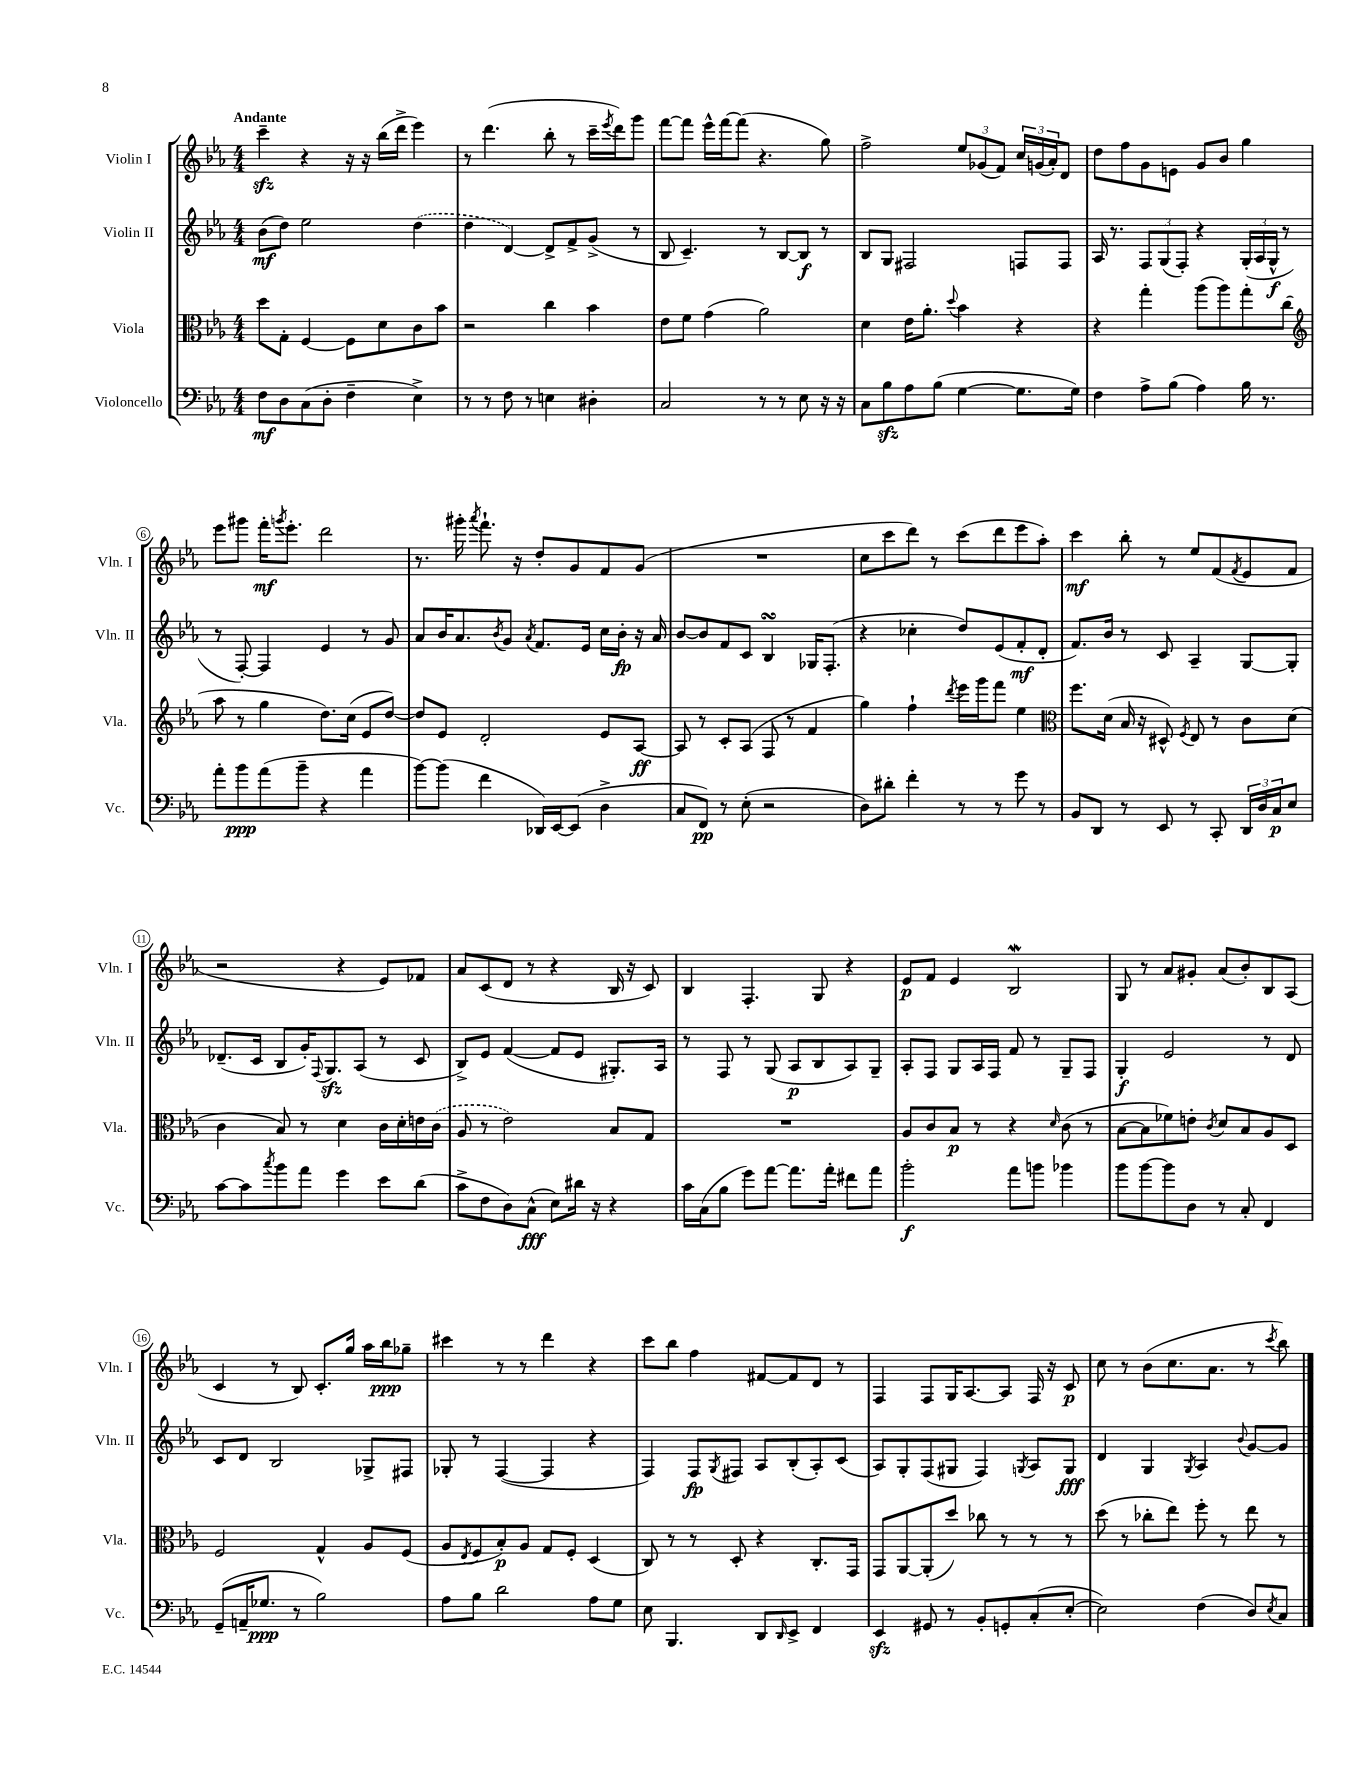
<<
\new StaffGroup <<
\new Staff = "s0" \with { instrumentName = "Violin I" shortInstrumentName = "Vln. I" } {
    \clef treble \key ees \major \numericTimeSignature \time 4/4 \tempo "Andante"
    c'''4--\sfz r4 r16 r16 bes''16( d'''16-> ees'''4) |
    r8 d'''4.( bes''8-. r8 c'''16-- \acciaccatura { ees'''8 } d'''16) g'''8 |
    f'''8~ f'''8 ees'''16-^ f'''16~ f'''8( r4. g''8) |
    f''2-> \tuplet 3/2 { ees''8 ges'8( f'8) } \tuplet 3/2 { c''16 g'16( aes'16-.) } d'8 |
    d''8 f''8 g'8 e'8 g'8 bes'8 g''4 |
    ees'''8 gis'''8 f'''16-.\mf \acciaccatura { g'''8 } ees'''8.-. d'''2 |
    r8. gis'''16-. \acciaccatura { aes'''8 } f'''8.-! r16 d''8-. g'8 f'8 g'8( |
    R1 |
    c''8 c'''8 d'''8) r8 c'''8( d'''8 ees'''8 aes''8-.) |
    c'''4\mf bes''8-. r8 ees''8 f'8( \acciaccatura { f'8 } ees'8 f'8 |
    r2 r4 ees'8) fes'8 |
    aes'8 c'8( d'8 r8 r4 bes16 r16 c'8) |
    bes4 f4.-. g8 r4 |
    ees'8\p f'8 ees'4 bes2\mordent |
    g8 r8 aes'8 gis'8-. aes'8( bes'8-.) bes8 aes8( |
    c'4 r8 bes8) c'8.-. g''16 aes''16 bes''16\ppp ges''8-- |
    cis'''4 r8 r8 d'''4 r4 |
    c'''8 bes''8 f''4 fis'8~ fis'8 d'8 r8 |
    f4 f8 g16 aes8.~ aes8 f16 r16 c'8\p |
    c''8 r8 bes'8( c''8. aes'8. r8 \acciaccatura { c'''8 } bes''8) \bar "|." |
}
\new Staff = "s1" \with { instrumentName = "Violin II" shortInstrumentName = "Vln. II" } {
    \clef treble \key ees \major \numericTimeSignature \time 4/4
    bes'8\mf( d''8) ees''2 \once \slurDashed d''4( |
    d''4 d'4~) d'8-> f'8-> g'8->( r8 |
    bes8 c'4.--) r8 bes8~ bes8\f r8 |
    bes8 g8 fis2 f8 f8 |
    aes16 r8. \tuplet 3/2 { f8 g8( f8-.) } r4 \tuplet 3/2 { g16-.( aes16 g16-^\f } r8 |
    r8 f8~-.) f4 ees'4 r8 g'8 |
    aes'8 bes'16 aes'8. \acciaccatura { bes'8 } g'8 \acciaccatura { aes'8 } f'8. ees'16 c''16 bes'16-.\fp r16 aes'16 |
    bes'8~ bes'8 f'8 c'8 bes4\turn ges16 f8.-.( |
    r4 ces''4-. d''8) ees'8( f'8-.\mf d'8-. |
    f'8.) bes'16 r8 c'8 aes4-- g8~ g8-. |
    des'8.--( c'16 bes8 g'16-.) \appoggiatura { f8 } g8.\sfz aes8( r8 c'8 |
    bes8->) ees'8 f'4~( f'8 ees'8 gis8.-.) aes16 |
    r8 f8 r8 g8( aes8\p bes8 aes8) g8-- |
    aes8-. f8 g8 aes16 f16 f'8 r8 g8-- f8 |
    g4-.\f ees'2 r8 d'8 |
    c'8 d'8 bes2 ges8-> fis8 |
    ges8-. r8 f4~( f4 r4 |
    f4) f8\fp \acciaccatura { g8 } fis8 aes8 bes8-.( aes8-.) c'8( |
    aes8) g8-. f8( gis8 f4) \acciaccatura { g8 } aes8 g8\fff |
    d'4 g4 \acciaccatura { g8 } aes4 \appoggiatura { bes'8 } g'8~ g'8 \bar "|." |
}
\new Staff = "s2" \with { instrumentName = "Viola" shortInstrumentName = "Vla." } {
    \clef alto \key ees \major \numericTimeSignature \time 4/4
    d''8 g8-. f4~ f8 d'8 c'8 bes'8 |
    r2 c''4 bes'4 |
    ees'8 f'8 g'4( aes'2) |
    d'4 ees'16 aes'8.-. \appoggiatura { d''8 } bes'4 r4 |
    r4 g''4-. aes''8( aes''8) g''8-. c''8( |
    \clef treble aes''8 r8 g''4 d''8.) c''16( ees'8 d''8~) |
    d''8 ees'8 d'2-. ees'8 aes8~\ff |
    aes8 r8 c'8-. aes8( f8 r8 f'4 |
    g''4) f''4-! \acciaccatura { d'''8 } ees'''16 g'''16 f'''8 ees''4 |
    \clef alto f''8. d'16( bes16 r16 dis8-^) \acciaccatura { f8 } ees8 r8 c'8 d'8( |
    c'4 bes8) r8 d'4 c'16 d'16-. e'16 \once \slurDashed c'16( |
    aes8 r8 ees'2) bes8 g8 |
    R1 |
    aes8 c'8 bes8\p r8 r4 \grace { d'16 } c'8( r8 |
    bes8~ bes8 fes'8) e'8-. \acciaccatura { c'8 } d'8 bes8 aes8 d8 |
    f2 g4-^ aes8 f8( |
    aes8 \acciaccatura { ees8 } f8 bes8-.\p) aes8 g8 f8-. d4( |
    c8) r8 r8 d8-. r4 c8.-. g,16 |
    g,8 aes,8~ aes,8-.( d''8) ces''8 r8 r8 r8 |
    d''8( r8 ces''8-. ees''8) f''8-. r8 ees''8 r8 \bar "|." |
}
\new Staff = "s3" \with { instrumentName = "Violoncello" shortInstrumentName = "Vc." } {
    \clef bass \key ees \major \numericTimeSignature \time 4/4
    f8\mf d8 c8( d8-. f4-- ees4->) |
    r8 r8 f8 r8 e4 dis4-. |
    c2 r8 r8 ees8 r16 r16 |
    c8 bes8\sfz aes8 bes8( g4~ g8. g16) |
    f4 aes8-> bes8( aes4) bes16 r8. |
    aes'8-. bes'8\ppp aes'8( bes'8-- r4 aes'4 |
    bes'8~) bes'8( f'4 des,16) ees,16~ ees,8( d4-> |
    c8 f,8\pp) r8 ees8-.( r2 |
    d8) dis'8-. f'4-. r8 r8 g'8 r8 |
    bes,8 d,8 r8 ees,8 r8 c,8-. \tuplet 3/2 { d,16 d16 c16\p } ees8 |
    c'8~ c'8 \acciaccatura { c''8 } bes'8 aes'8 g'4 ees'8 d'8( |
    c'8-> f8 d8) c8-^\fff( ees8) dis'16 r16 r4 |
    c'16 c16( bes8 g'8) aes'8~ aes'8. aes'16-. fis'8 aes'8 |
    bes'2-.\f aes'8 b'8 bes'4 |
    bes'8 bes'8~ bes'8 d8 r8 c8-. f,4 |
    g,8--( a,16-- ges8.\ppp r8 bes2) |
    aes8 bes8 d'2 aes8 g8 |
    ees8 bes,,4. d,8 \grace { d,16 } ees,8-> f,4 |
    ees,4\sfz gis,8 r8 bes,8-. g,8-. c8-.( ees8~-. |
    ees2) f4( d8) \acciaccatura { ees8 } c8 \bar "|." |
}
>>
>>
\layout { \context { \Score \override BarNumber.stencil = #(make-stencil-circler 0.1 0.3 ly:text-interface::print) } }
